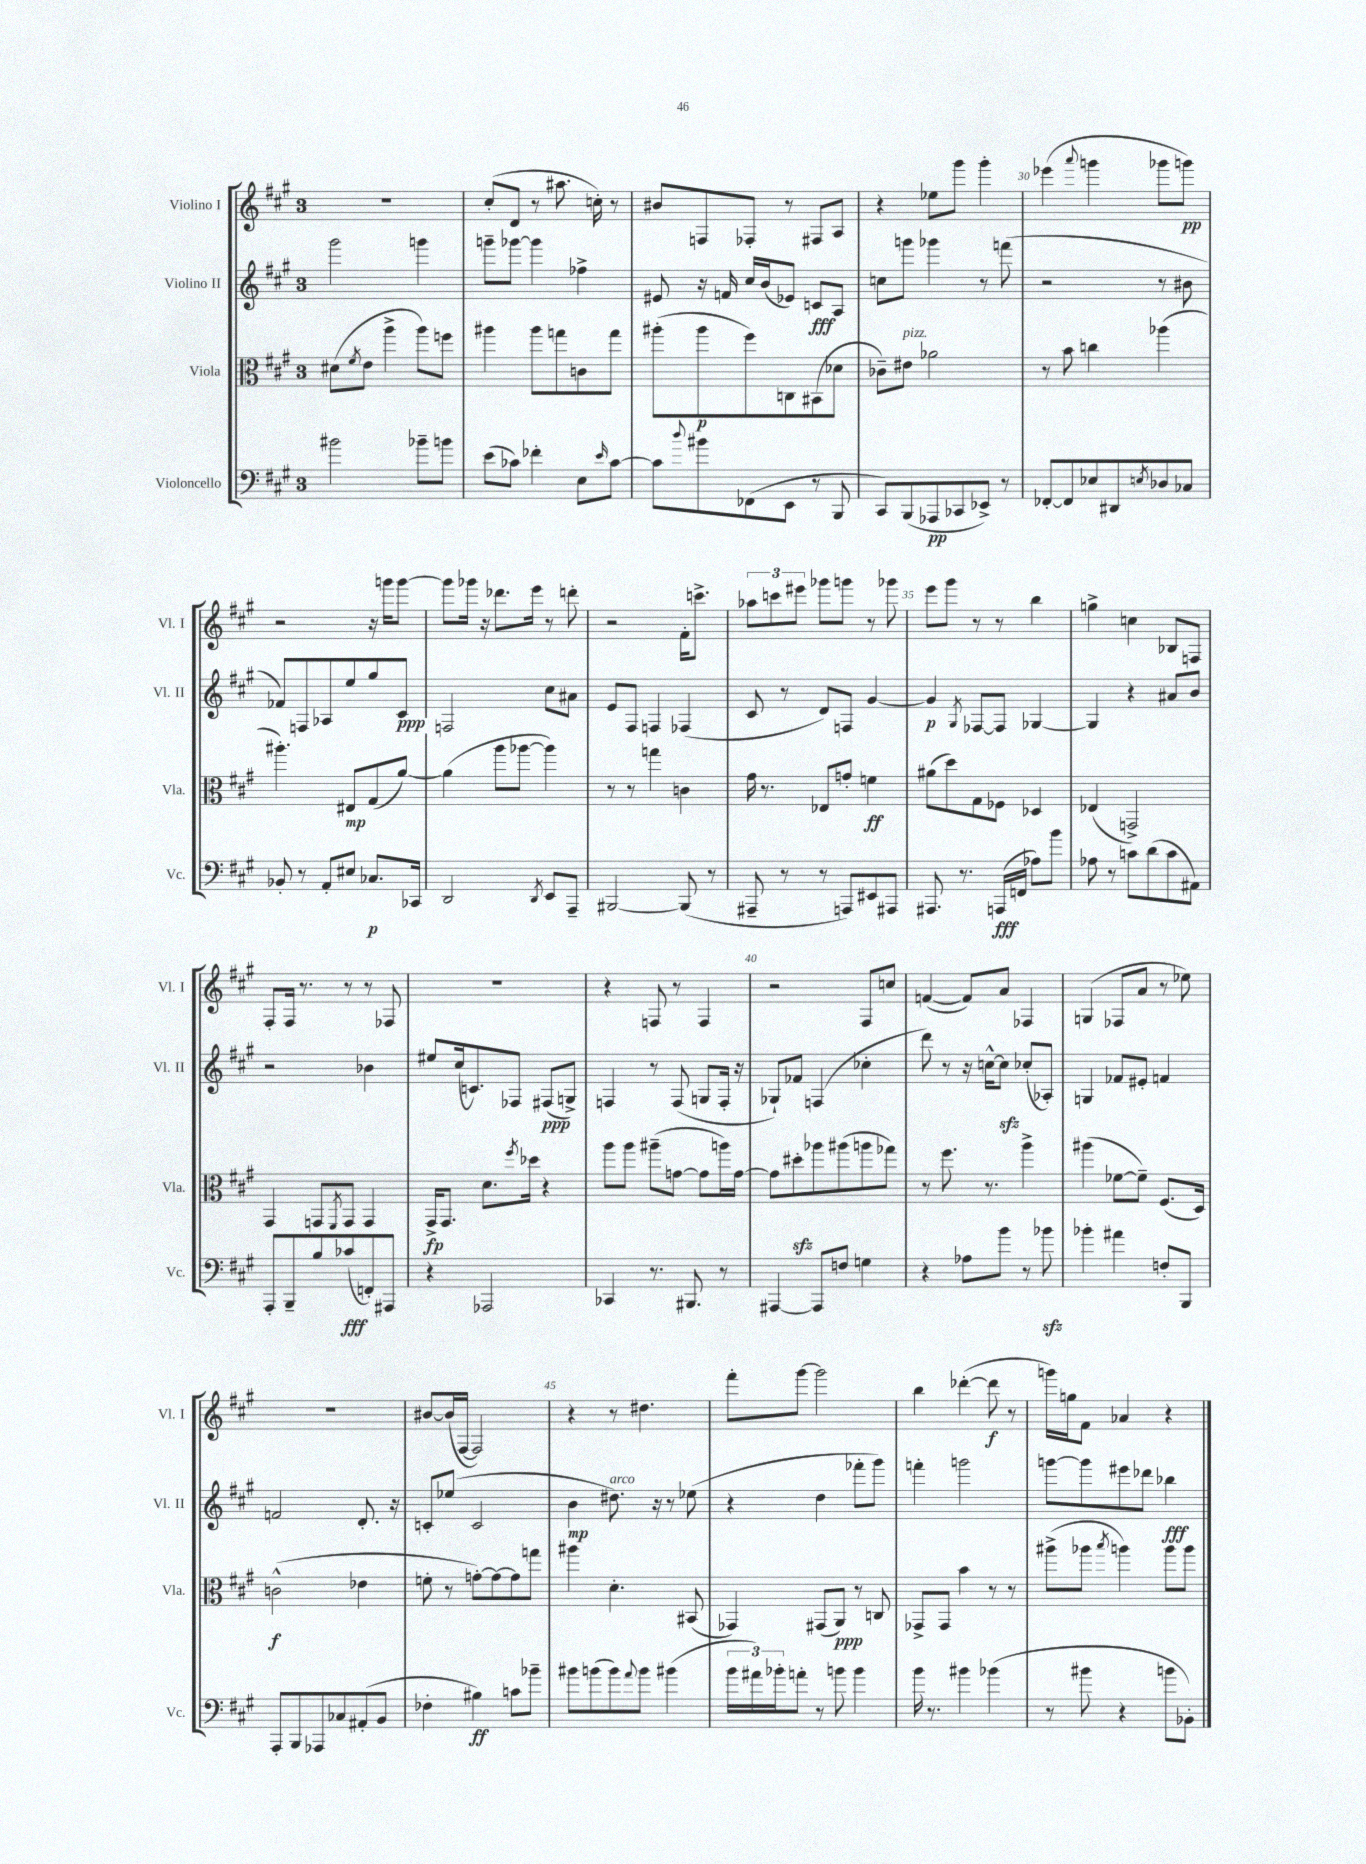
<<
\new StaffGroup <<
\new Staff = "s0" \with { instrumentName = "Violino I" shortInstrumentName = "Vl. I" } {
    \clef treble \key a \major \once \override Staff.TimeSignature.style = #'single-digit \time 3/4
    R2. |
    cis''8-.( d'8 r8 ais''8. c''16-.) r8 |
    bis'8 f8 fes8-. r8 fis8 a8 |
    r4 ees''8 gis'''8 gis'''4-. |
    ees'''4( \appoggiatura { a'''8 } g'''4 ges'''8 g'''8\pp) |
    r2 r16 g'''16 g'''8~ |
    g'''8 ges'''16 r16 des'''8. e'''16 r8 d'''8-. |
    r2 fis'16-. c'''8.-> |
    \tuplet 3/2 { aes''8 c'''8 eis'''8 } ges'''8 g'''8 r8 ges'''8 |
    e'''8 gis'''8 r8 r8 b''4 |
    g''4-> c''4 bes8 f8 |
    fis8-. fis16 r8. r8 r8 fes8 |
    R2. |
    r4 f8 r8 f4 |
    r2 fis8 c''8 |
    f'4~( f'8) a'8 fes4 |
    g4( fes8 a'8 r8 ees''8) |
    R2. |
    bis'8~ bis'16( fis16~ fis2) |
    r4 r8 dis''4. |
    fis'''8-. gis'''8~ gis'''2 |
    b''4 des'''4~-.( des'''8\f r8 |
    g'''16) g''16 fis'8 aes'4 r4 \bar "|." |
}
\new Staff = "s1" \with { instrumentName = "Violino II" shortInstrumentName = "Vl. II" } {
    \clef treble \key a \major \once \override Staff.TimeSignature.style = #'single-digit \time 3/4
    gis'''2 g'''4 |
    g'''8-- ges'''8~ ges'''4 fes''4-> |
    eis'8 r16 f'16 cis''16 b'16( ees'8) c'8\fff a8 |
    c''8 g'''8 ges'''4 r8 f'''8( |
    r2 r8 bis'8 |
    fes'8) f8 aes8 e''8 gis''8 cis'8\ppp |
    f2 cis''8 ais'8 |
    e'8 fis8 f4 fes4( |
    cis'8 r8 d'8) f8 gis'4~ |
    gis'4\p \acciaccatura { gis8 } fes8~ fes8 ges4~ |
    ges4 r4 ais'8 b'8 |
    r2 bes'4 |
    eis''8 cis''16( c'8.) fes8 fis8\ppp( g8->) |
    f4 r8 f8( g8 f16-. r16 |
    ges8-!) fes'8 f4( ces''4-. |
    d'''8) r8 r16 c''16~-^ c''8\sfz ces''8-.( aes8-.) |
    g4 fes'8 eis'8-. f'4 |
    f'2 d'8.-. r16 |
    c'8-. ees''8( c'2 |
    b'4\mp dis''8.^\markup { \italic "arco" }) r16 r8 ees''8( |
    r4 d''4 fes'''8-. gis'''8) |
    f'''4-. g'''2 |
    g'''8~ g'''8 eis'''8 des'''8 bes''4\fff \bar "|." |
}
\new Staff = "s2" \with { instrumentName = "Viola" shortInstrumentName = "Vla." } {
    \clef alto \key a \major \once \override Staff.TimeSignature.style = #'single-digit \time 3/4
    dis'8( \acciaccatura { fis'8 } e'8 a''4-> a''8) f''8 |
    ais''4 ais''8 g''8 c'8 g''8 |
    ais''8-.( ais''8\p fis''8) c8 bis,8( des'8 |
    ces'8--) eis'8^\markup { \italic "pizz." } aes'2 |
    r8 b'8 c''4 aes''4( |
    ais''4.-.) eis8\mp gis8( a'8~) |
    a'4( a''8 aes''8~ aes''4) |
    r8 r8 g''4 c'4 |
    gis'16 r8. ees8 g'8-. f'4\ff |
    ais'8( d''8) gis8 fes8 des4 |
    ees4( g,2->) |
    gis,4 g,8 \acciaccatura { fis,8 } g,8 g,4 |
    gis,16->\fp gis,8. d'8. \acciaccatura { fis''8 } des''16 r4 |
    a''8 a''8 ais''8--( g'8~ g'8 a''16) g'16~ |
    g'8 dis''8-.\sfz aes''8 ais''8( a''8 ges''8) |
    r8 fis''8. r8. a''4-> |
    ais''4( fes'8~ fes'8--) fis8.( d16) |
    c'2-^\f( ees'4 |
    f'8-. r8 g'8~-.) g'8~ g'8 g''8 |
    ais''4 d'4.-. bis,8( |
    ges,4) gis,8( a,8\ppp) r8 c8 |
    ges,8-> ges,8 b'4 r8 r8 |
    ais''8->( aes''8 \acciaccatura { b''8 } a''4) a''8 a''8 \bar "|." |
}
\new Staff = "s3" \with { instrumentName = "Violoncello" shortInstrumentName = "Vc." } {
    \clef bass \key a \major \once \override Staff.TimeSignature.style = #'single-digit \time 3/4
    bis'2 bes'8-- b'8 |
    e'8( ces'8) fes'4-. e8 \grace { e'16 } ces'8~ |
    ces'8 \appoggiatura { d''8 } bis'8 fes,8( e,8 r8 b,,8 |
    cis,8) b,,8( aes,,8\pp ces,8 ees,8->) r8 |
    fes,8~-. fes,8 ees8 dis,8 \acciaccatura { e8 } des8 ces8 |
    bes,8-. r8 a,8-. eis8 ces8.\p ces,16 |
    d,2 \acciaccatura { d,8 } e,8 a,,8-- |
    bis,,2~ bis,,8( r8 |
    ais,,8-- r8 r8 a,,8) eis,8 ais,,8 |
    ais,,8. r8. a,,16\fff( f,16 aes8) b'8 |
    aes8 r8 c'8 d'8( c'8 ais,8) |
    a,,8-. b,,8-- b8 ces'8\fff( f,8-.) ais,,8 |
    r4 aes,,2 |
    ces,4 r8. bis,,8. r8 |
    ais,,4~ ais,,8 f8 g4 |
    r4 aes8 b'8 r8 bes'8\sfz |
    bes'4-. ais'4 f8-. b,,8 |
    a,,8-. b,,8 aes,,8 ces8 ais,8-.( b,8 |
    fes4-. bis4\ff) c'8 bes'8-- |
    bis'8 b'8( b'8) \appoggiatura { a'8 } b'8 bis'4( |
    \tuplet 3/2 { b'16 ais'16) bes'16-. } a'8-. r8 b'8 b'4 |
    b'16 r8. bis'4 bes'4( |
    r8 bis'8 r4 b'8 bes,8-.) \bar "|." |
}
>>
>>
\layout { \context { \Score currentBarNumber = #26 \override BarNumber.break-visibility = ##(#f #t #t) barNumberVisibility = #(every-nth-bar-number-visible 5) } }
